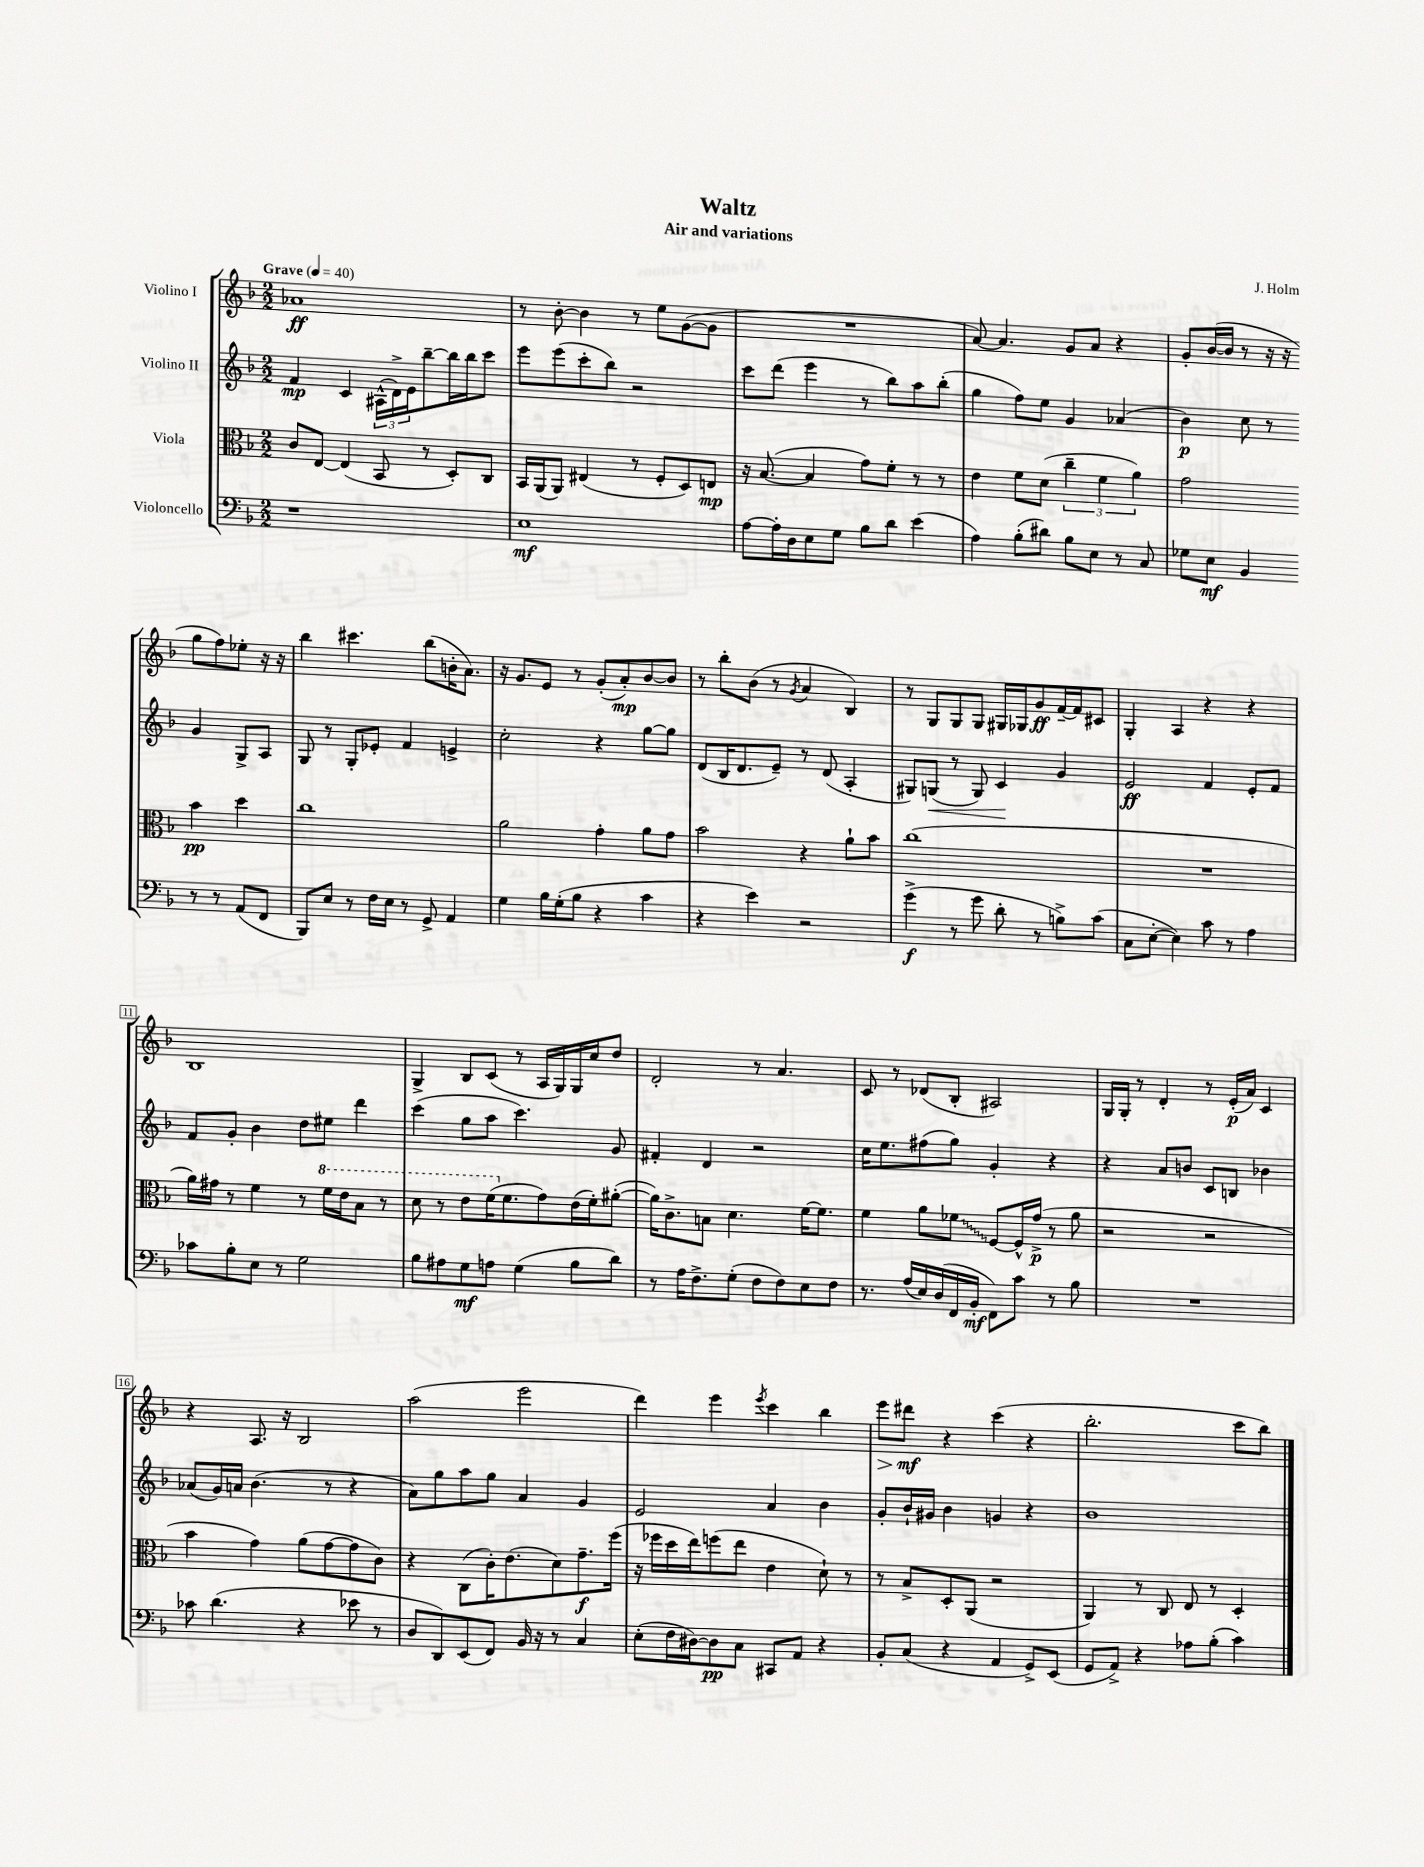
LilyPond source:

\header { title = "Waltz" composer = "J. Holm" subtitle = "Air and variations" }
<<
\new StaffGroup <<
\new Staff = "s0" \with { instrumentName = "Violino I" } {
    \clef treble \key f \major \numericTimeSignature \time 2/2 \tempo "Grave" 4 = 40
    aes'1\ff |
    r8 bes'8~-. bes'4 r8 e''8 g'8~( g'8 |
    R1 |
    a'8~) a'4. g'8 a'8 r4 |
    g'8-. bes'16~( bes'16 r8 r16 r16 g''8 f''8) ees''8-. r16 r16 |
    bes''4 cis'''4. bes''8( b'16-. a'8.) |
    r16 g'8. e'8 r8 g'8-.( a'8-.\mp) bes'8~ bes'8 |
    r8 bes''8-. bes'8( r8 \acciaccatura { g'8 } a'4 bes4) |
    r8 g8 g8 g8 gis16 ges16 g'8\ff f'16~-- f'16 cis'8 |
    g4-. a4 r4 r4 |
    bes1 |
    g4-> bes8 c'8( r8 a16 g16) g16 c''16 d''8 |
    d'2-. r8 a'4. |
    c'8 r8 des'8( bes8-. ais2) |
    g16 g16-. r8 d'4-. r8 e'16-.\p( a'16) c'4 |
    r4 a8. r16 bes2 |
    a''2( e'''2 |
    d'''4) e'''4 \acciaccatura { e'''8 } c'''4 bes''4 |
    e'''8\> dis'''8\mf\! r4 c'''4( r4 |
    bes''2.-. c'''8 bes''8) \bar "|." |
}
\new Staff = "s1" \with { instrumentName = "Violino II" } {
    \clef treble \key f \major \numericTimeSignature \time 2/2
    f'4\mp c'4 \tuplet 3/2 { ais16-^( d'16->) e'16 } bes''8~-- bes''16 bes''16 c'''8 |
    e'''8 e'''8( c'''8-. bes''8) r2 |
    c'''8 d'''8( e'''4 r8 bes''8) a''8 bes''8-.( |
    g''4 f''8) e''8 g'4 aes'4( |
    bes'4\p) c''8 r8 g'4 g8-> a8 |
    g8 r8 g8-. ees'8-. f'4 e'4-> |
    c''2-. r4 g''8~ g''8 |
    d'8( bes16 d'8. e'8--) r8 d'8( a4-. |
    gis8) g8\<( r8 g8) c'4\! g'4 |
    e'2\ff f'4 e'8-. f'8 |
    f'8 g'8-. bes'4 d''8 eis''8 d'''4 |
    c'''4( g''8 a''8 c'''4.) g'8 |
    fis'4-. d'4 r2 |
    c''16 e''8. fis''8( g''8) g'4-. r4 |
    r4 a'8 b'8 c'8 b8 bes'4 |
    aes'8( g'16) a'16 bes'4.( r8 r4 |
    a'8) g''8 a''8 g''8 a'4 g'4 |
    e'2 a'4 bes'4 |
    g'8-. bes'16-! gis'16 bes'4 g'4 r4 |
    bes'1 \bar "|." |
}
\new Staff = "s2" \with { instrumentName = "Viola" } {
    \clef alto \key f \major \numericTimeSignature \time 2/2
    c'8 e8~ e4( bes,8 r8 d8-.) c8 |
    bes,16 a,16( a,8) eis4( r8 f8-. d8) e8\mp |
    r16 bes8.~( bes4 g'8) f'8-. r8 r8 |
    e'4 f'8 d'8( \tuplet 3/2 { c''4-- f'4 a'4) } |
    g'2 bes'4\pp d''4 |
    c''1 |
    a'2 g'4-. a'8 g'8 |
    bes'2 r4 a'8-! bes'8 |
    c''1( |
    R1 |
    a'16) gis'16 r8 f'4 r8 \ottava #1 f''16 e''16 bes'8 r8 |
    d''8 r8 e''8 f''16( \ottava #0 f'8. g'8) e'16( f'16-.) ais'8~-.( |
    ais'16) c'8.-> b8 d'4. f'16~ f'8. |
    f'4 a'8 \once \override Glissando.style = #'zigzag fes'8\glissando f8~ f16-^ g'16->\p( r8 a'8 |
    r2 r2 |
    bes'4 g'4) a'8( g'8~ g'8 c'8) |
    r4 c8( c'16-.) e'8.( d'8) g'8.--\f f''16( |
    r16 fes''16 d''16 e''16) f''8( e''8 e'4 d'8-!) r8 |
    r8 bes8-> d8-. a,8( r2 |
    a,4) r8 c8 e8 r8 d4-. \bar "|." |
}
\new Staff = "s3" \with { instrumentName = "Violoncello" } {
    \clef bass \key f \major \numericTimeSignature \time 2/2
    r1 |
    e1\mf |
    a8~ a16-. d16 e8 g8 bes8 d'8 e'4( |
    a4) bes8-.( dis'8) bes8 e8 r8 c8 |
    ges8 e8\mf bes,4 r8 r8 a,8( f,8 |
    bes,,8) e8 r8 f16 e16 r8 g,8-> a,4 |
    g4 bes16 g16-.( bes8 r4 c'4 |
    r4 e'4) r2 |
    g'4->\f( r8 g'8 d'8-. r8 b8->) c'8( |
    c8 e8~-. e4) c'8 r8 a4 |
    ces'8 bes8-. e8 r8 g2 |
    bes8 ais8 g8\mf a8 g4( bes8 d'8) |
    r8 a16 f8.-> g8-.( f8 f8) e8 f8 |
    r8. a16( e16) d16( f,16 bes,16-.\mf f,8) c'8 r8 bes8 |
    R1 |
    ces'8 d'4.( r4 ees'8 r8 |
    d8 d,8) e,8( f,8) bes,16 r16 r8 c4 |
    e8-.( f16 dis16~) dis8\pp c8 cis,8 a,8 r4 |
    bes,8-. c8( r4 a,4 g,8->) e,8( |
    g,8 a,8->) r4 aes8 bes8-.( c'4) \bar "|." |
}
>>
>>
\layout { \context { \Score \override BarNumber.stencil = #(make-stencil-boxer 0.1 0.3 ly:text-interface::print) } }
